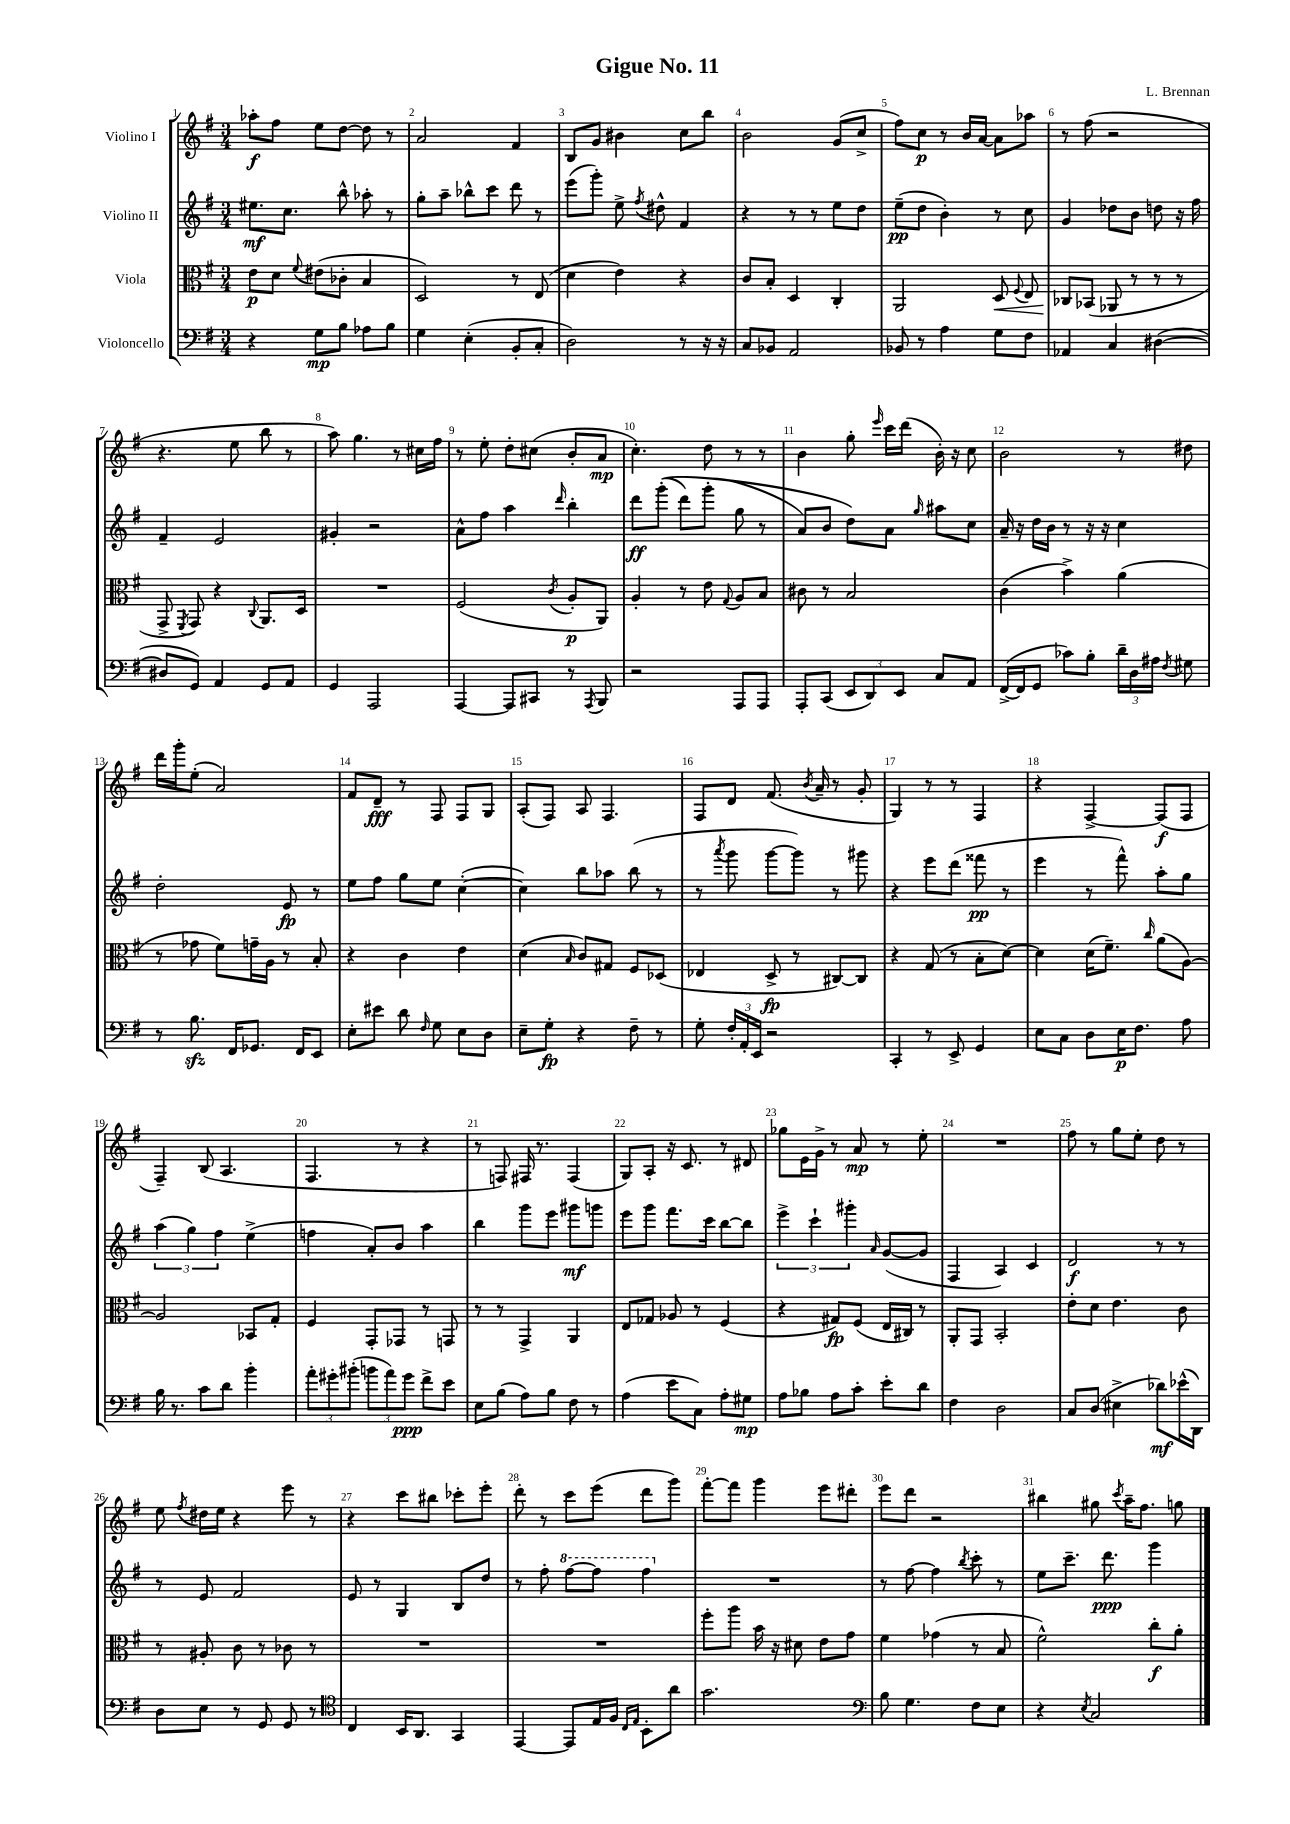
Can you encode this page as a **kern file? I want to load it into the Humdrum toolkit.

**kern	**kern	**kern	**kern
*staff4	*staff3	*staff2	*staff1
*clefF4	*clefC3	*clefG2	*clefG2
*k[f#]	*k[f#]	*k[f#]	*k[f#]
*M3/4	*M3/4	*M3/4	*M3/4
4r	8e	8.ee#	8aa-'
.	8d	.	8ff#
.	.	8.cc	.
.	8qqf#	.	.
8G	(8e#	.	8ee
8B	8c-'	8bb^^	[8dd
8A-	4B	8aa-'	8dd]
8B	.	8r	8r
=	=	=	=
4G	2D)	8gg'	2a
.	.	8aa~	.
(4E'	.	8bb-^^	.
.	.	8ccc	.
8BB'	8r	8ddd	4f#
8C'	(8E	8r	.
=	=	=	=
2D)	4d	(8eee	8B
.	.	8ggg')	8g
.	4e)	8ee^	4b#
.	.	8qff#	.
.	.	8dd#^^	.
8r	4r	4f#	8cc
16r	.	.	8bb
16r	.	.	.
=	=	=	=
8C	8c	4r	2b
8BB-	8B'	.	.
2AA	4D	8r	.
.	.	8r	.
.	4C'	8ee	(8g
.	.	8dd	8cc^
=	=	=	=
8BB-	2AA	(8ee~	8ff#)
8r	.	8dd	8cc
4A	.	4b')	8r
.	.	.	16b
.	.	.	[16a
8G	8D	8r	8a]
.	8qqF#	.	.
8F#	8E	8cc	8aa-
=	=	=	=
4AA-	8C-	4g	8r
.	(8BB-	.	(8ff#
4C	8AA-	8dd-	2r
.	8r	8b	.
([4D#	8r	8dd	.
.	8r	16r	.
.	.	16ff#	.
=	=	=	=
8D#]	8GG^	4f#~	4.r
.	8qFF#	.	.
8GG)	8GG)	.	.
4AA	4r	2e	.
.	.	.	8ee
.	8qqC	.	.
8GG	8.AA	.	8bb
8AA	.	.	8r
.	16D	.	.
=	=	=	=
4GG	2.r	4g#'	8aa)
.	.	.	4.gg
2AAA	.	2r	.
.	.	.	8r
.	.	.	16cc#
.	.	.	16ff#
=	=	=	=
[4AAA	(2F#	8a^^	8r
.	.	8ff#	8ee'
8AAA]	.	4aa	8dd'
8CC#	.	.	(8cc#
.	8qc	16qqddd	.
8r	8A'	4bb'	8b'
8qAAA	.	.	.
8BBB	8AA)	.	8a
=	=	=	=
2r	4A'	8ddd	4.cc')
.	.	&((8ggg'	.
.	8r	8ddd)	.
.	8e	(8ggg'	8dd
.	8qqG	.	.
8AAA	8A	8gg	8r
8AAA	8B	8r	8r
=	=	=	=
8AAA'	8c#	8a)	4b
(8CC	8r	8b	.
12EE	2B	8dd&)	8gg'
12DD)	.	.	.
.	.	.	16qqeee
.	.	8a	16ccc
12EE	.	.	.
.	.	.	(16ddd
.	.	16qqgg	.
8C	.	8aa#	16b')
.	.	.	16r
8AA	.	8cc	8cc
=	=	=	=
([16FF#^	(4c	16a~	2b
16FF#]	.	16r	.
8GG	.	16dd	.
.	.	16b	.
8c-)	4b^)	8r	.
8B'	.	16r	.
.	.	16r	.
24d~	(4a	4cc	8r
24D	.	.	.
24A#	.	.	.
8qF#	.	.	.
8G#	.	.	8dd#
=	=	=	=
8r	8r	2dd'	16ddd
.	.	.	16ggg'
8.B	8g-	.	(8ee'
.	8f#)	.	2a)
16FF#	.	.	.
8.GG-	16g~	.	.
.	16A	.	.
.	8r	8e	.
16FF#	.	.	.
8EE	8B'	8r	.
=	=	=	=
8E'	4r	8ee	8f#
8e#	.	8ff#	8d~
8d	4c	8gg	8r
16qqF#	.	.	.
8G	.	8ee	8F#
8E	4e	([4cc'	8F#
8D	.	.	8G
=	=	=	=
8E~	(4d	4cc])	(8A'
8G'	.	.	8F#)
.	16qqB	.	.
4r	8c)	8bb	8A
.	8G#	8aa-	4.F#
8F#~	8F#	(8bb	.
8r	(8D-	8r	.
=	=	=	=
8G'	4E-	8r	8F#
.	.	8qaaa	.
24F#'	.	8ggg	8d
24AA'	.	.	.
24EE	.	.	.
2r	8D^	[8ggg	(8.f#
.	8r	8ggg])	.
.	.	.	8qb
.	.	.	16a~
.	[8C#)	8r	8r
.	8C#]	8ggg#	8g'
=	=	=	=
4CC'	4r	4r	4G)
8r	(8G	8eee	8r
8EE^	8r	(8ddd	8r
4GG	8B'	8fff##	4F#
.	[8d)	8r	.
=	=	=	=
8E	4d]	4eee	4r
8C	.	.	.
8D	(16d	8r	[4F#^
.	8.f#~)	.	.
16E	.	8fff#^^)	.
8.F#	.	.	.
.	16qqcc	.	.
.	(8a	8aa'	(8F#]
8A	[8A)	8gg	8F#
=	=	=	=
16B	2A]	(6aa	4F#~)
8.r	.	.	.
.	.	6gg)	.
8c	.	.	(8B
.	.	6ff#	.
8d	.	.	4.A
4b'	8BB-	(4ee^	.
.	8G'	.	.
=	=	=	=
12a'	4F#	4ff	4.F#
12g#'	.	.	.
(12b#'	.	.	.
12b	8GG'	8a')	.
12a)	.	.	.
.	8GG-	8b	8r
12g#	.	.	.
8f#^	8r	4aa	4r
8e	8GG	.	.
=	=	=	=
8E	8r	4bb	8r
(8B	8r	.	8F)
8A)	4GG^	8ggg	16F#
.	.	.	8.r
8B	.	8eee	.
8F#	4AA	8ggg#	(4F#
8r	.	8ggg	.
=	=	=	=
(4A	8E	8eee	8G)
.	8G-	8ggg	8A'
8e	8A-	8.fff#	16r
.	.	.	8.c
8C)	8r	.	.
.	.	16ccc	.
8A'	(4F#	[8bb	8r
8G#	.	8bb]	8d#
=	=	=	=
8A	4r	6eee^	8gg-
8B-	.	.	16e
.	.	6ccc`	.
.	.	.	16g^
8A	8G#)	.	8r
.	.	6ggg#'	.
8c'	(8F#	.	8a
.	.	16qqa	.
8e'	16E	([8g	8r
.	16C#)	.	.
8d	8r	8g]	8ee'
=	=	=	=
4F#	8AA'	4F#	2.r
.	8GG	.	.
2D	2BB'	4A)	.
.	.	4c	.
=	=	=	=
8C	8e'	2d	8ff#
(8D	8d	.	8r
4E#^	4.e	.	8gg
.	.	.	8ee'
8d-)	.	8r	8dd
(16e-^^	8c	8r	8r
16DD)	.	.	.
=	=	=	=
8D	8r	8r	8ee
.	.	.	8qff#
8E	8A#'	8e	16dd#
.	.	.	16ee
8r	8c	2f#	4r
8GG	8r	.	.
8GG	8c-	.	8eee
8r	8r	.	8r
=	=	=	=
*clefC4	*	*	*
4C	2.r	8e	4r
.	.	8r	.
16BB	.	4G	8ccc
8.AA	.	.	.
.	.	.	8bb#
4GG	.	8B	8ccc-'
.	.	8dd	8eee'
=	=	=	=
[4EE	2.r	8r	8ddd'
.	.	8ff#'	8r
8EE]	.	[8fff#	8ccc
16E	.	8fff#]	(8eee
16F#	.	.	.
16qqC	.	.	.
16qqE	.	.	.
8BB'	.	4fff#	8ddd
8a	.	.	8ggg)
=	=	=	=
2.g	8ff#'	2.r	[8fff#'
.	8aa	.	8fff#]
.	16b	.	4ggg
.	16r	.	.
.	8d#	.	.
.	8e	.	8eee
.	8g	.	8ddd#'
=	=	=	=
*clefF4	*	*	*
8B	4f#	8r	8eee
4.G	.	[8ff#	8ddd
.	(4g-	4ff#]	2r
.	.	8qbb	.
8F#	8r	8ccc'	.
8E	8B	8r	.
=	=	=	=
4r	2f#^^)	8ee	4bb#
.	.	8.ccc~	.
8qE	.	.	.
2C	.	.	8gg#
.	.	8.ddd	.
.	.	.	8qccc
.	.	.	16aa~
.	.	.	8.ff#
.	8cc'	4ggg	.
.	8a'	.	8gg
==	==	==	==
*-	*-	*-	*-
